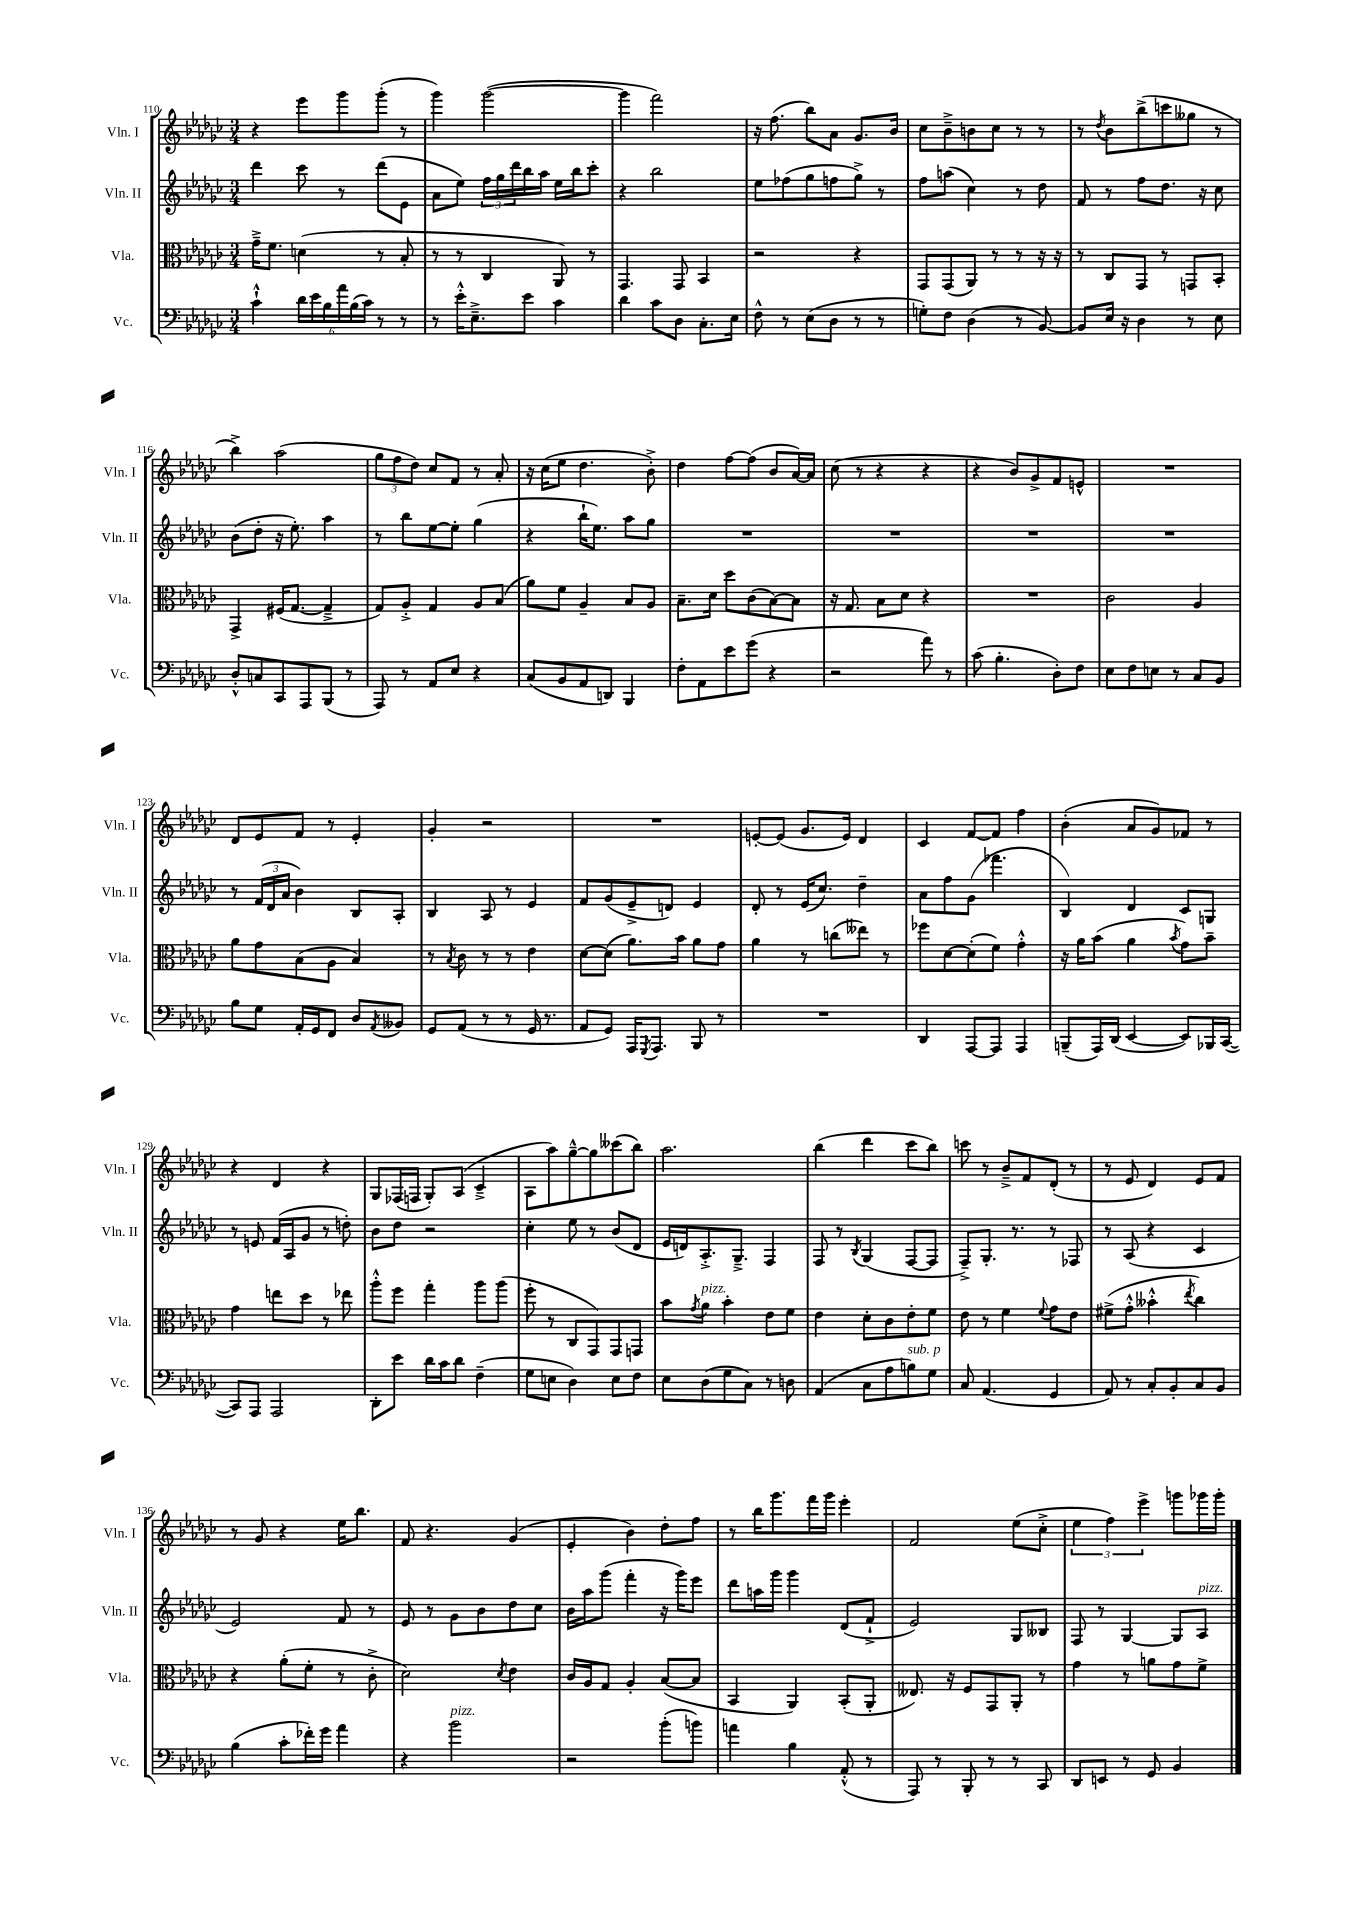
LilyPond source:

<<
\new StaffGroup <<
\new Staff = "s0" \with { instrumentName = "Vln. I" shortInstrumentName = "Vln. I" } {
    \clef treble \key ges \major \numericTimeSignature \time 3/4
    r4 ees'''8 ges'''8 ges'''8-.( r8 |
    ges'''4) ges'''2~( |
    ges'''4 f'''2) |
    r16 f''8.( bes''8) aes'8 ges'8. bes'16 |
    ces''8 bes'8---> b'8 ces''8 r8 r8 |
    r8 \acciaccatura { des''8 } bes'8 bes''8->( c'''8 geses''8 r8 |
    bes''4->) aes''2( |
    \tuplet 3/2 { ges''8 f''8 des''8) } ces''8 f'8 r8 aes'8-. |
    r16 ces''16( ees''8 des''4. bes'8-.->) |
    des''4 f''8~ f''8( bes'8 aes'16~) aes'16 |
    ces''8( r8 r4 r4 |
    r4 bes'8) ges'8-> f'8 e'8-^ |
    R2. |
    des'8 ees'8 f'8 r8 ees'4-. |
    ges'4-. r2 |
    R2. |
    e'8~-. e'8( ges'8. e'16) des'4 |
    ces'4 f'8~ f'8 f''4 |
    bes'4-.( aes'8 ges'8) fes'8 r8 |
    r4 des'4 r4 |
    ges8 fes16( f16 ges8-.) aes8( ces'4---> |
    aes8 aes''8) ges''8~---^ ges''8 ceses'''8( bes''8) |
    aes''2. |
    bes''4( des'''4 ces'''8 bes''8) |
    c'''8 r8 bes'8---> f'8 des'8-.( r8 |
    r8 ees'8 des'4) ees'8 f'8 |
    r8 ges'8 r4 ees''16 bes''8. |
    f'8 r4. ges'4( |
    ees'4-. bes'4) des''8-. f''8 |
    r8 bes''16 ges'''8. f'''16 ges'''16 ees'''4-. |
    f'2 ees''8( ces''8-.-> |
    \tuplet 3/2 { ees''4 f''4) ees'''4-> } g'''8 ges'''16 ges'''16-. \bar "|." |
}
\new Staff = "s1" \with { instrumentName = "Vln. II" shortInstrumentName = "Vln. II" } {
    \clef treble \key ges \major \numericTimeSignature \time 3/4
    des'''4 ces'''8 r8 des'''8( ees'8 |
    aes'8 ees''8) \tuplet 3/2 { f''16 ges''16 des'''16 } bes''16 aes''16 ees''16 bes''16 ces'''8-. |
    r4 bes''2 |
    ees''8 fes''8( ges''8 f''8 ges''8->) r8 |
    f''8 a''8( ces''4) r8 des''8 |
    f'8 r8 f''8 des''8. r16 ces''8 |
    bes'8( des''8-. r16 ees''8.-.) aes''4 |
    r8 bes''8 ees''8~ ees''8-. ges''4( |
    r4 bes''16-! ees''8.) aes''8 ges''8 |
    R2. |
    R2. |
    R2. |
    R2. |
    r8 \tuplet 3/2 { f'16( des'16 aes'16 } bes'4) bes8 aes8-. |
    bes4 aes8 r8 ees'4 |
    f'8 ges'8( ees'8---> d'8) ees'4 |
    des'8-. r8 ees'16( ces''8.) des''4-- |
    aes'8 f''8 ges'8( fes'''4. |
    bes4) des'4 ces'8 g8 |
    r8 e'8 f'16( aes16 ges'8 r8 d''8-.) |
    bes'8 des''8 r2 |
    ces''4-. ees''8 r8 bes'8( des'8 |
    ees'16 d'16) aes8.-.-> ges8.---> f4 |
    f8 r8 \acciaccatura { bes8 } ges4( f8~ f8 |
    f8--->) ges8.-. r8. r8 fes8 |
    r8 aes8( r4 ces'4 |
    ees'2) f'8 r8 |
    ees'8 r8 ges'8 bes'8 des''8 ces''8 |
    bes'16 aes''16 ges'''8( f'''4-. r16 ges'''16) ees'''8 |
    des'''8 a''16 ges'''16 ges'''4 des'8( f'8-!-> |
    ees'2) ges8 beses8 |
    f8 r8 ges4~ ges8 aes8^\markup { \italic "pizz." } \bar "|." |
}
\new Staff = "s2" \with { instrumentName = "Vla." shortInstrumentName = "Vla." } {
    \clef alto \key ges \major \numericTimeSignature \time 3/4
    ges'16---> f'8. d'4( r8 bes8-. |
    r8 r8 ces4 aes,8) r8 |
    ges,4. ges,8 bes,4 |
    r2 r4 |
    ges,8 ges,8( aes,8) r8 r8 r16 r16 |
    r8 ces8 ges,8 r8 g,8 bes,8-. |
    ges,4-> fis16( ges8.~ ges4---> |
    ges8) aes8-.-> ges4 aes8 bes8( |
    aes'8) f'8 aes4-- bes8 aes8 |
    bes8.-- des'16 des''8 ces'8( bes8~) bes8 |
    r16 ges8. bes8 des'8 r4 |
    R2. |
    ces'2 aes4 |
    aes'8 ges'8 bes8( aes8 bes4) |
    r8 \acciaccatura { bes8 } ces'8 r8 r8 ees'4 |
    des'8~ des'8( aes'8.) bes'16 aes'8 ges'8 |
    aes'4 r8 c''8( eeses''8) r8 |
    fes''8 des'8~ des'8-.( f'8) ges'4-.-^ |
    r16 aes'16 bes'8( aes'4 \acciaccatura { bes'8 } ges'8) bes'8-- |
    ges'4 e''8 des''8 r8 ees''8 |
    aes''8-.-^ f''8 ges''4-. aes''8 aes''8( |
    f''8-. r8 ces8 ges,8) ges,8 g,8 |
    bes'8 \acciaccatura { ges'8 } aes'8^\markup { \italic "pizz." } bes'4-. ees'8 f'8 |
    ees'4 des'8-. ces'8 ees'8-. f'8 |
    ees'8 r8 f'4 \appoggiatura { f'8 } ges'8 ees'8 |
    fis'8->( ges'8-.-^ beses'4-.-^ \acciaccatura { ees''8 } ces''4) |
    r4 aes'8-.( f'8-. r8 ces'8-.-> |
    des'2) \acciaccatura { des'8 } ees'4 |
    ces'16 aes16 ges8 aes4-. bes8~( bes8 |
    bes,4 aes,4) bes,8-.( aes,8-. |
    eeses8.) r16 f8 ges,8 aes,8-. r8 |
    ges'4 r8 a'8 ges'8 f'8-> \bar "|." |
}
\new Staff = "s3" \with { instrumentName = "Vc." shortInstrumentName = "Vc." } {
    \clef bass \key ges \major \numericTimeSignature \time 3/4
    ces'4-!-^ \tuplet 6/4 { des'16 ees'16 bes16 aes'16 bes16( ces'16) } r8 r8 |
    r8 ees'16-.-^ ees8.---> ees'8 ces'4 |
    des'4 ces'8 des8 ces8.-. ees16 |
    f8-^ r8 ees8( des8 r8 r8 |
    g8-.) f8 des4( r8 bes,8~) |
    bes,8 ees16 r16 des4 r8 ees8 |
    des8-.-^ c8 ces,8 aes,,8 bes,,8( r8 |
    aes,,8) r8 aes,8 ees8 r4 |
    ces8( bes,8 aes,8 d,8) bes,,4 |
    f8-. aes,8 ees'8 ges'8( r4 |
    r2 aes'8) r8 |
    ces'8( bes4.-. des8-.) f8 |
    ees8 f8 e8 r8 ces8 bes,8 |
    bes8 ges8 aes,16-. ges,16 f,8 des8 \acciaccatura { aes,8 } beses,8 |
    ges,8 aes,8( r8 r8 ges,16 r8. |
    aes,8 ges,8) aes,,16 \acciaccatura { ges,,8 } aes,,8. bes,,8 r8 |
    R2. |
    des,4 aes,,8~ aes,,8 aes,,4 |
    b,,8--( aes,,16) des,16( ees,4~ ees,8) bes,,16 ces,16~( |
    ces,8) aes,,8 aes,,2 |
    des,8-. ees'8 des'16 ces'16 des'8 f4--( |
    ges8 e8 des4) e8 f8 |
    ees8 des8( ges8 ces8) r8 d8 |
    aes,4( ces8 aes8 b8^\markup { \italic "sub. p" }) ges8 |
    ces8 aes,4.( ges,4 |
    aes,8) r8 ces8-. bes,8-. ces8 bes,8 |
    bes4( ces'8-. fes'16-.) ges'16 aes'4 |
    r4 bes'2^\markup { \italic "pizz." } |
    r2 bes'8-.( b'8) |
    a'4 bes4 aes,8-.-^( r8 |
    aes,,8) r8 bes,,8-. r8 r8 ces,8 |
    des,8 e,8 r8 ges,8 bes,4 \bar "|." |
}
>>
>>
\layout { \context { \Score currentBarNumber = #110 } }
